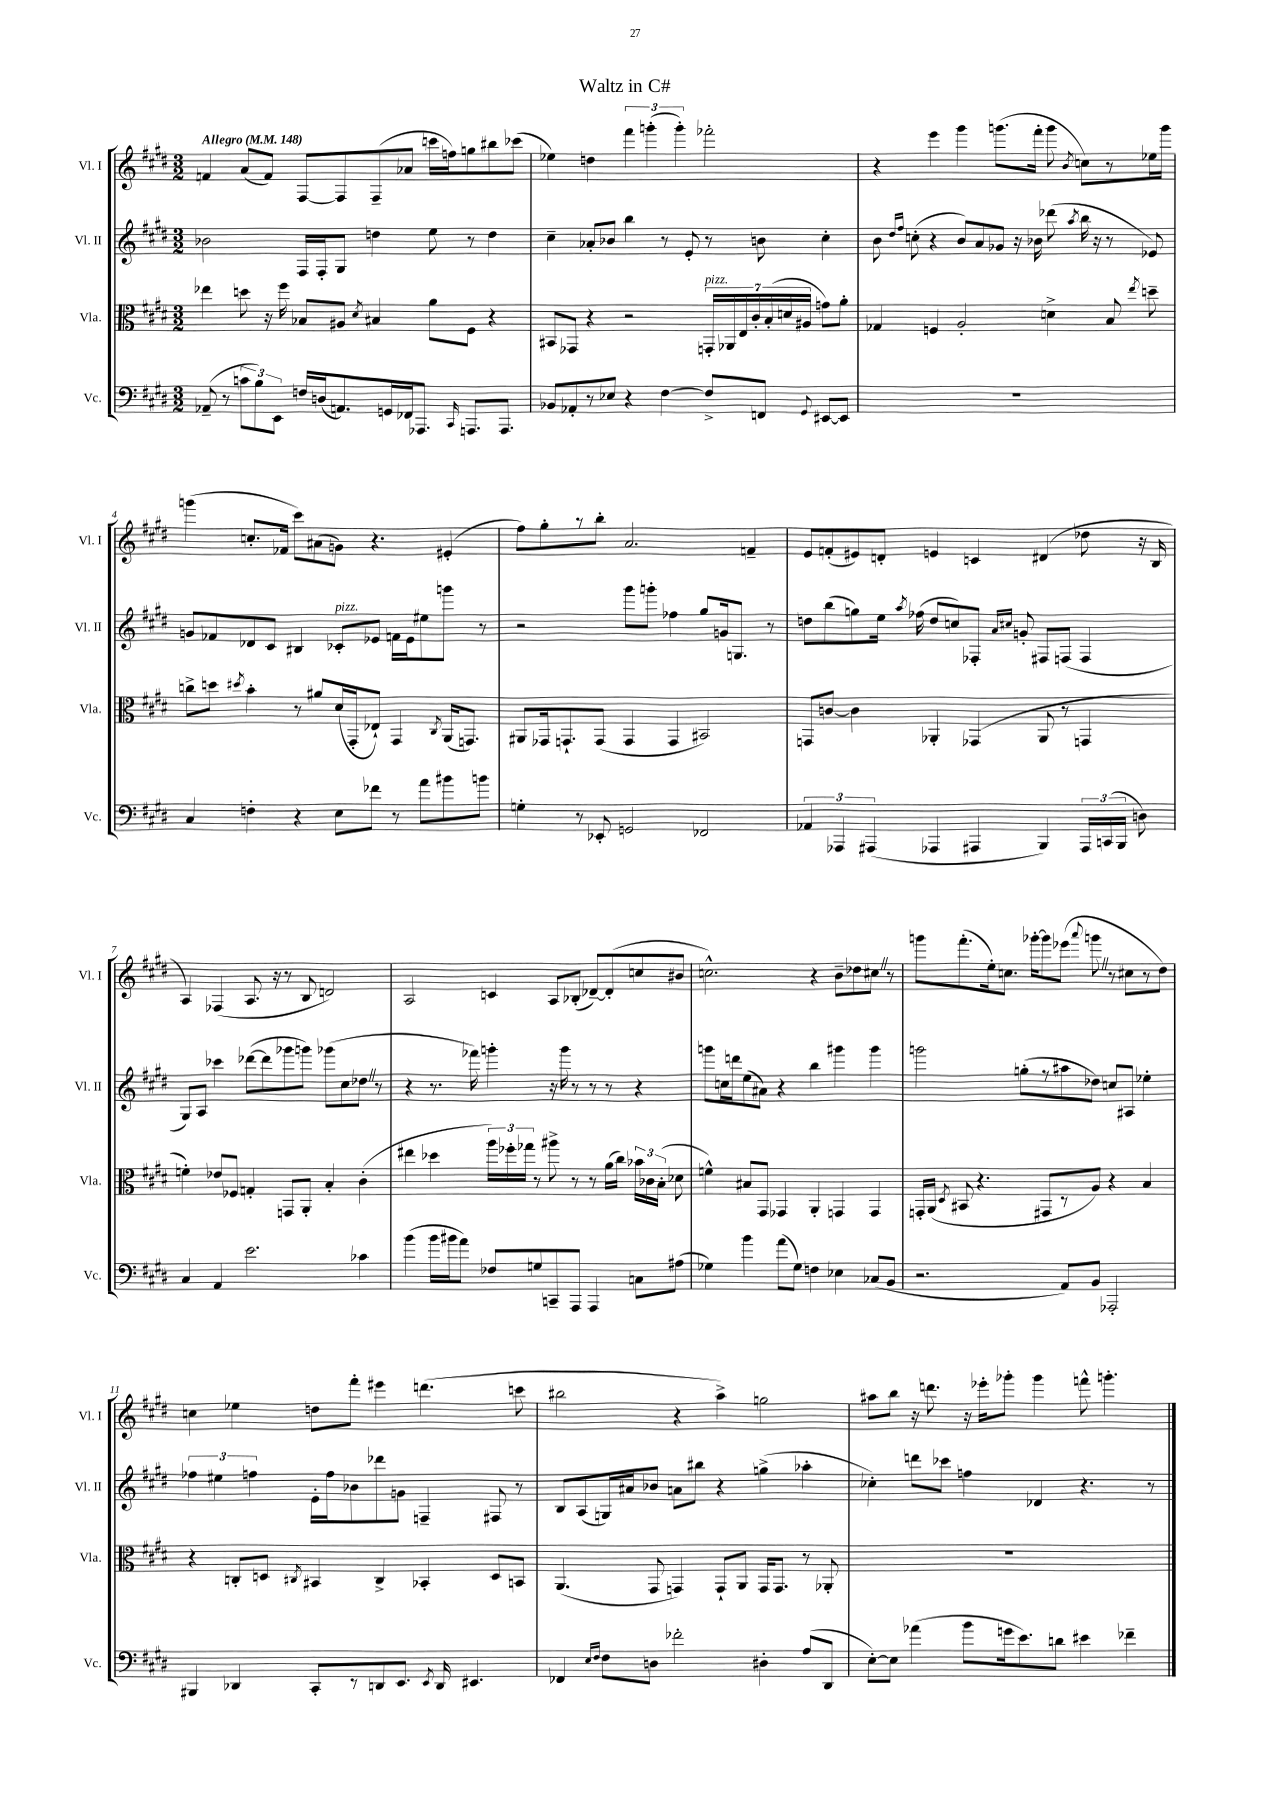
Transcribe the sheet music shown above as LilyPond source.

\header { title = "Waltz in C#" }
<<
\new StaffGroup <<
\new Staff = "s0" \with { instrumentName = "Vl. I" shortInstrumentName = "Vl. I" } {
    \clef treble \key e \major \numericTimeSignature \time 3/2 \tempo "Allegro" 4 = 148
    \autoBeamOff f'4 a'8[( f'8]) fis8[~ fis8 fis8--( aes'8] c'''16[ f''16) g''8 bis''8 ces'''8]( |
    ees''4) d''4 \tuplet 3/2 { fis'''4 g'''4-.( g'''4-.) } fes'''2-. |
    r4 e'''4 gis'''4 g'''8.[( fis'''16]-. g'''8 \acciaccatura { b'8 } c''8[) r8 ees''16 g'''16] |
    g'''4( c''8.[-. fes'16] cis'''8[) ais'8( g'8]) r4. eis'4-.( |
    fis''8[) gis''8-. r8 b''8]-. a'2. f'4-- |
    e'8[ f'8-.( eis'8) d'8]-. e'4 c'4 dis'4( des''8 r16 b16 |
    a4) fes4( a8. r16 r8 b8 d'2) |
    a2 c'4 a8[ bes8]-.( des'8[~--) des'8-.( c''8 bis'8] |
    c''2.-^) r4 b'8[-- des''8 cis''8] \once \override BreathingSign.text = \markup { \musicglyph "scripts.caesura.straight" } \breathe r8 |
    g'''8[ fis'''8.-.( e''16-.) c''8.] ges'''16[~-. ges'''8 ees'''8]( \appoggiatura { a'''8 } g'''8 \once \override BreathingSign.text = \markup { \musicglyph "scripts.caesura.straight" } \breathe r8 cis''8[ r8 dis''8]) |
    c''4 ees''4 d''8[ fis'''8]-. eis'''4 d'''4.( c'''8 |
    bis''2 r4 a''4->) g''2 |
    ais''8[ b''8] r16 d'''8. r16 ees'''16[-. ges'''8]-. ges'''4 f'''8-^ g'''4.-. \bar "|." |
}
\new Staff = "s1" \with { instrumentName = "Vl. II" shortInstrumentName = "Vl. II" } {
    \clef treble \key e \major \numericTimeSignature \time 3/2
    \autoBeamOff bes'2 fis16[ fis16-. gis8] d''4 e''8 r8 d''4 |
    cis''4-- aes'8[-. bes'8] b''4 r8 e'8-. r8 b'8 cis''4-. |
    b'8 \grace { dis''16[ fis''16] } c''8-.( r4 b'8[) a'8 ges'8] r16 bes'16 des'''8( \acciaccatura { a''8 } b''16 r16 r8 ees'8) |
    g'8[ fes'8 des'8 cis'8] bis4 ces'8[-.^\markup { \italic "pizz." } ees'8] f'16[ ees'16 eis''8 g'''8] r8 |
    r2 gis'''8[ g'''8]-. fes''4 gis''8[ g'16 g8.] r8 |
    d''8[ b''8( g''8) e''16] \acciaccatura { a''8 } fes''16( d''8[ c''8) fes8]-. \grace { a'16[ cis''16] } g'8-. fis8[ f8]( f4 |
    gis8[) a8] ces'''4 des'''8[~( des'''8 ges'''8 g'''8]) ges'''8[( cis''8 des''8] \once \override BreathingSign.text = \markup { \musicglyph "scripts.caesura.straight" } \breathe r8 |
    r4 r8. fes'''16) g'''4-. r16 g'''16 r8 r8 r8 r4 |
    g'''8[ c''16 d'''16 e''8( ais'8]) r4 b''4 gis'''4 gis'''4 |
    g'''2 g''8[-.( r8 ais''8 des''8]) c''8[ ais8] ees''4-. |
    \tuplet 3/2 { fes''4 eis''4 f''4 } e'16[-. f''16 bes'8 des'''8 g'8] f4-- fis8 r8 |
    b8[ a8( g16) ais'16 bes'8] a'8[ bis''8] r4 g''4->( aes''4-. |
    ces''4-.) d'''8[ ces'''8] f''4 des'4 r4. r8 \bar "|." |
}
\new Staff = "s2" \with { instrumentName = "Vla." shortInstrumentName = "Vla." } {
    \clef alto \key e \major \numericTimeSignature \time 3/2
    \autoBeamOff ees''4 d''8 r16 fis''16 bes8[ ais8] \acciaccatura { dis'8 } bis4 a'8[ fis8] r4 |
    bis,8[ ges,8] r4 r2 \tuplet 7/4 { g,16[-.^\markup { \italic "pizz." } aes,16 e16 cis'16-. b16-.( d'16 ais16] } g'8[) a'8]-. |
    ges4 f4 a2-. d'4-> b8 \acciaccatura { e''8 } d''8-- |
    c''8[-> d''8] \acciaccatura { dis''8 } b'4-. r8 ais'8[ dis'16( gis,16-. ees8]-!) gis,4 \acciaccatura { cis8 } a,16[( g,8.]) |
    ais,8[ ges,16 g,8.-! g,8]( g,4 g,4 bis,2) |
    g,8[ c'8]~ c'4 aes,4-. ges,4( aes,8 r8 g,4 |
    f'4-.) ees'8[ fes8] g4-. g,8[ a,8]-. b4-. cis'4-.( |
    eis''4 des''4 \tuplet 3/2 { a''16[) fes''16-. ges''16] } r8 ais''8-> r8 r8 a'16[( cis''16]) \tuplet 3/2 { bes'16[ ces'16 b16]-.( } des'8 |
    f'4-^) bis8[ gis,8] ges,4 a,4-. g,4 g,4 |
    g,16[-. a,16]( \acciaccatura { dis8 } bis,8 r4. gis,8[ r8 a8]) r4 b4 |
    r4 c8[-. d8] \acciaccatura { cis8 } bis,4 cis4-> bes,4-. d8[ b,8] |
    a,4.( gis,8 g,4) g,8[-! a,8] g,16[ g,8.] r8 aes,8-. |
    R1. \bar "|." |
}
\new Staff = "s3" \with { instrumentName = "Vc." shortInstrumentName = "Vc." } {
    \clef bass \key e \major \numericTimeSignature \time 3/2
    \autoBeamOff aes,8--( r8 \tuplet 3/2 { c'8[ b8) e,8] } f16[ d16( a,8.) g,16 fes,16 aes,,8.] \grace { cis,16 } a,,8.[ a,,8.] |
    bes,8[ aes,8-. r8 ees8] r4 fis4~ fis8[-> f,8] \appoggiatura { gis,8 } eis,8[~ eis,8] |
    R1. |
    cis4 f4-. r4 e8[ fes'8] r8 a'8[ bis'8 b'8] |
    g4-. r8 ees,8-. g,2 fes,2 |
    \tuplet 3/2 { aes,4 aes,,4 ais,,4( } aes,,4 ais,,4 b,,4) \tuplet 3/2 { ais,,16[ c,16( b,,16] } d8) |
    cis4 a,4 e'2. ces'4 |
    b'4( b'16[ bis'16 a'8]) fes8[ g8 c,8-- a,,8] a,,4 c8[ ais8]( |
    ges4) b'4 a'8[( ges8]) f4 ees4 ces8[( b,8] |
    r2. a,8[) b,8] aes,,2-. |
    bis,,4 des,4 cis,8[-. r8 d,8 e,8.] \acciaccatura { e,8 } d,16 eis,4. |
    fes,4 \grace { e16[ fis16] } fis8[ d8] fes'2-. dis4-. a8[( dis,8] |
    e8[~-.) e8] aes'4( b'8[ g'16 e'8.) d'8] eis'4 fes'4-- \bar "|." |
}
>>
>>
